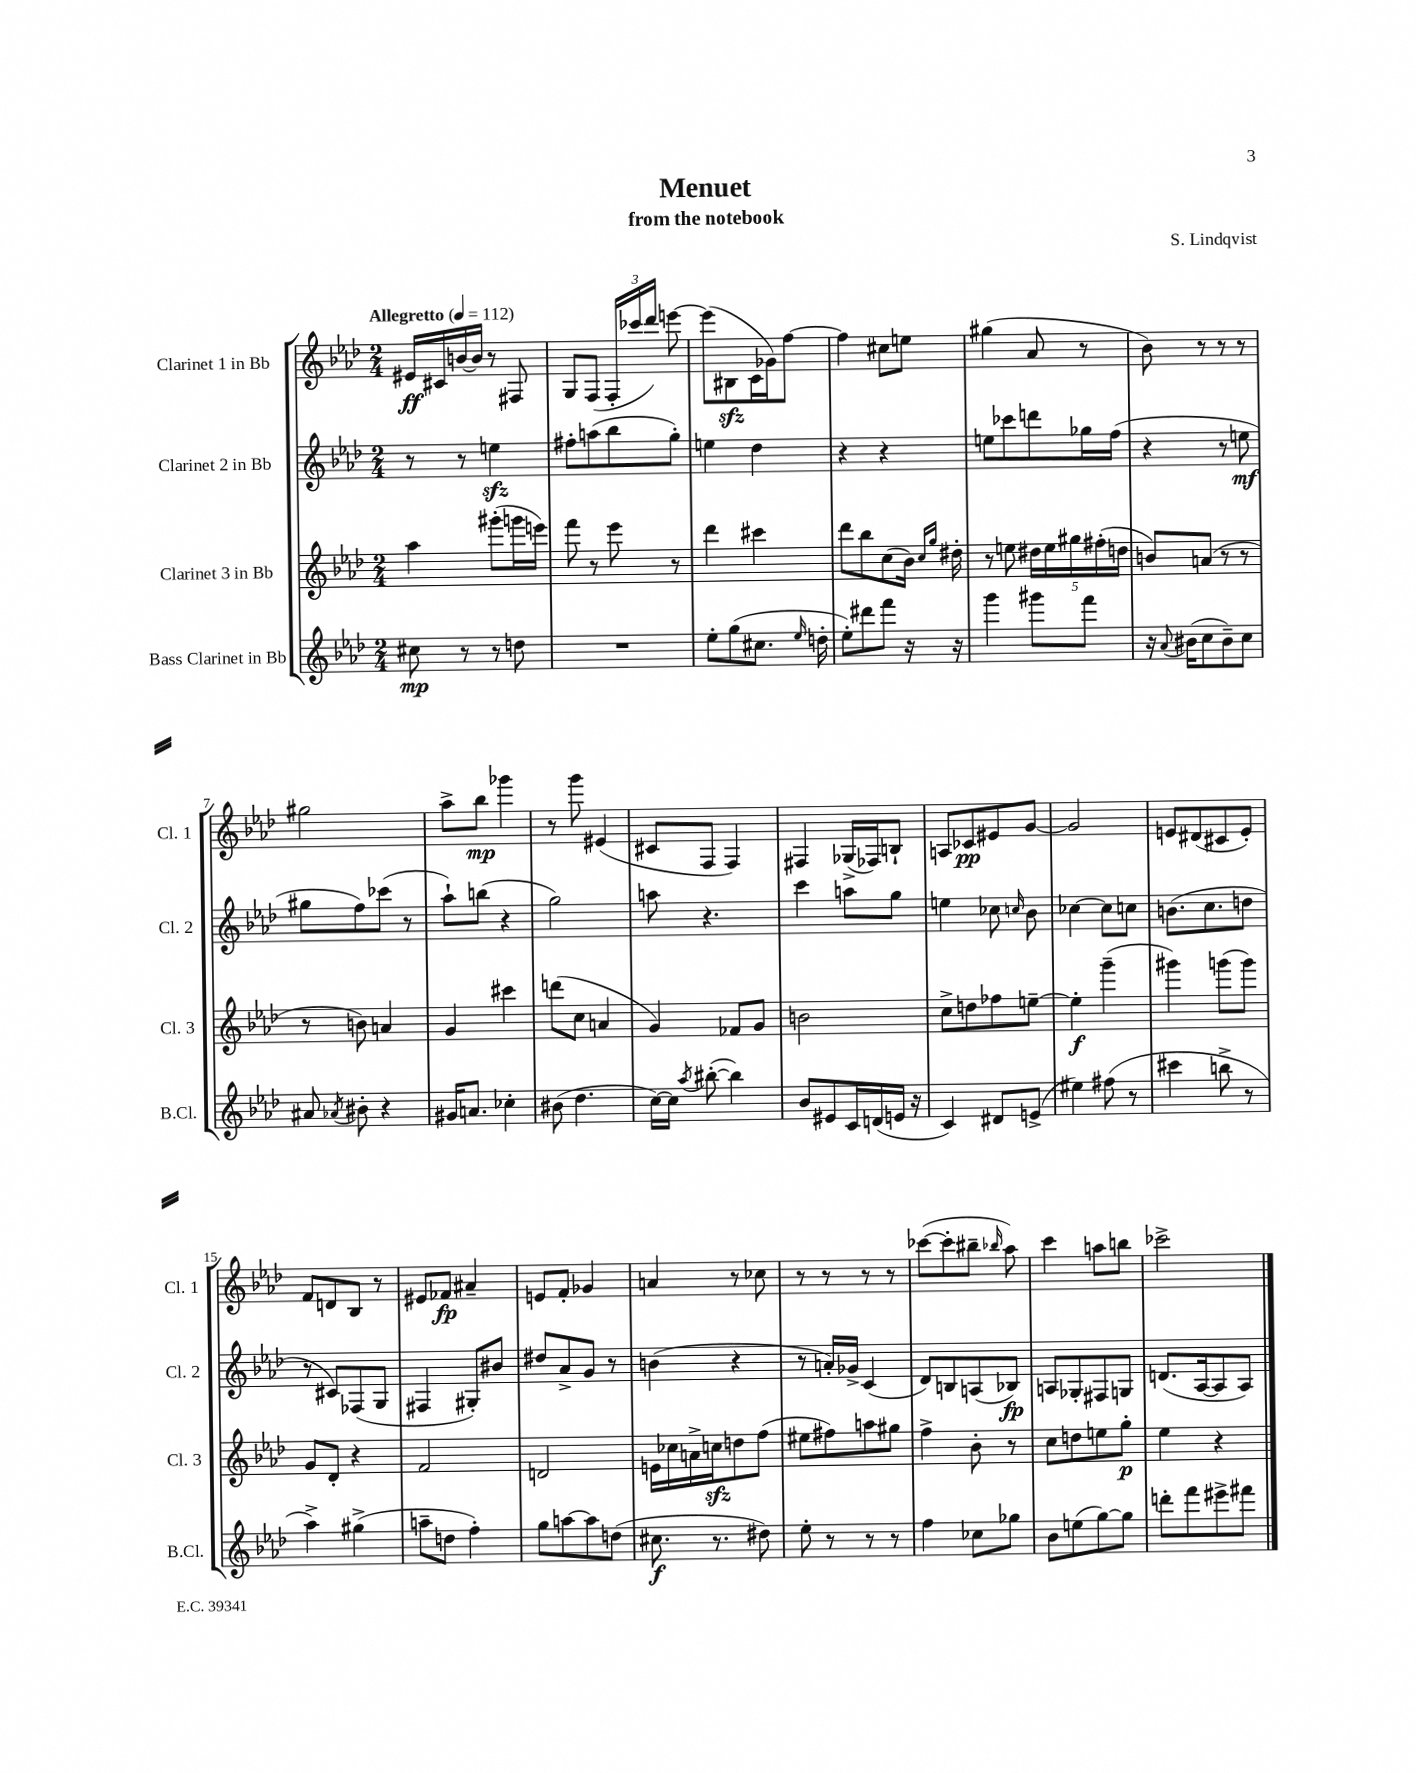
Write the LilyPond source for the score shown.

\header { title = "Menuet" composer = "S. Lindqvist" subtitle = "from the notebook" }
<<
\new StaffGroup <<
\new Staff = "s0" \with { instrumentName = "Clarinet 1 in Bb" shortInstrumentName = "Cl. 1" } {
    \clef treble \key aes \major \numericTimeSignature \time 2/4 \tempo "Allegretto" 4 = 112
    \autoBeamOff eis'16[\ff cis'16 b'16~ b'16] r8 fis8 |
    g8[ f8]( \tuplet 3/2 { f16[-. ces'''16 des'''16]) } e'''8~ |
    e'''8[( bis8\sfz c'16 ges'16) f''8]~ |
    f''4 cis''8[ e''8] |
    gis''4( aes'8 r8 |
    bes'8) r8 r8 r8 |
    gis''2 |
    aes''8[-> bes''8]\mp ges'''4 |
    r8 g'''8 eis'4( |
    cis'8[ f8] f4) |
    fis4 ges16[->( fes16) b8]-! |
    a8[ ces'8\pp eis'8 g'8]~ |
    g'2 |
    e'8[ dis'8( cis'8 e'8]-.) |
    f'8[ d'8 bes8] r8 |
    eis'8[ fes'8]\fp ais'4-- |
    e'8[ f'8]-. ges'4 |
    a'4 r8 ces''8 |
    r8 r8 r8 r8 |
    ces'''8[~( ces'''8-. bis''8]-- \grace { bes''16 } aes''8) |
    c'''4 a''8[ b''8] |
    ces'''2-> \bar "|." |
}
\new Staff = "s1" \with { instrumentName = "Clarinet 2 in Bb" shortInstrumentName = "Cl. 2" } {
    \clef treble \key aes \major \numericTimeSignature \time 2/4
    \autoBeamOff r8 r8 e''4\sfz |
    fis''8[-. a''8( bes''8 g''8]-.) |
    e''4 des''4 |
    r4 r4 |
    e''8[ ces'''8 d'''8 ges''16 f''16]( |
    r4 r8 e''8\mf |
    gis''8[ f''8) ces'''8]( r8 |
    aes''8[-!) b''8]( r4 |
    g''2) |
    a''8 r4. |
    c'''4 a''8[ g''8] |
    e''4 ces''8 \grace { c''16 } bes'8 |
    ces''4~ ces''8[ c''8] |
    b'8.[( c''8. d''8] |
    r8 cis'8[) fes8( g8] |
    fis4 gis8[-.) bis'8] |
    dis''8[ aes'8-> g'8] r8 |
    b'4( r4 |
    r8 a'16[-.) ges'16]-> c'4( |
    des'8[) b8 a8( bes8]\fp) |
    a8[ ges8-. fis8 g8] |
    d'8.[( aes16~ aes8 aes8]) \bar "|." |
}
\new Staff = "s2" \with { instrumentName = "Clarinet 3 in Bb" shortInstrumentName = "Cl. 3" } {
    \clef treble \key aes \major \numericTimeSignature \time 2/4
    \autoBeamOff aes''4 gis'''8[-.( g'''16 e'''16]) |
    f'''8 r8 ees'''8 r8 |
    des'''4 cis'''4 |
    des'''8[ bes''8 c''8( bes'16]) \grace { c''16[ g''16] } dis''16-. |
    r8 e''8 \tuplet 5/4 { dis''16[ e''16 gis''16 fis''16-.( d''16] } |
    b'8[) a'8]( r8 r8 |
    r8 b'8) a'4 |
    g'4 cis'''4 |
    d'''8[( c''8] a'4 |
    g'4) fes'8[ g'8] |
    b'2 |
    c''8[-> d''8 fes''8 e''8]~-- |
    e''4-.\f g'''4--( |
    gis'''4) g'''8[( g'''8]) |
    g'8[ des'8]-. r4 |
    f'2 |
    d'2 |
    e'16[ ces''16 a'16-> c''16\sfz d''8 f''8]( |
    eis''8[ fis''8) a''8 gis''8] |
    f''4-> bes'8-. r8 |
    c''8[ d''8 e''8 g''8]-.\p |
    ees''4 r4 \bar "|." |
}
\new Staff = "s3" \with { instrumentName = "Bass Clarinet in Bb" shortInstrumentName = "B.Cl." } {
    \clef treble \key aes \major \numericTimeSignature \time 2/4
    \autoBeamOff cis''8\mp r8 r8 d''8 |
    R2 |
    ees''8[-. g''8( cis''8.] \grace { ees''16 } d''16-. |
    ees''8[-.) dis'''8 f'''8] r16 r16 |
    g'''4 gis'''8[ f'''8] |
    r16 \appoggiatura { aes'8 } bis'16[( c''8 bis'8--) c''8] |
    ais'8 \acciaccatura { aes'8 } bis'8-. r4 |
    gis'16[ a'8.] ces''4-. |
    bis'8( des''4. |
    c''16[~) c''16] \acciaccatura { aes''8 } bis''8~-.( bis''4) |
    bes'8[ eis'8 c'16 d'16( e'16] r16 |
    c'4) dis'8[ e'8]->( |
    eis''4) fis''8( r8 |
    cis'''4 b''8-> r8 |
    aes''4->) gis''4->( |
    a''8[-- d''8] f''4-.) |
    g''8[ a''8~ a''8 d''8]( |
    cis''8.\f r8. dis''8) |
    ees''8-. r8 r8 r8 |
    f''4 ces''8[ ges''8] |
    bes'8[ e''8( g''8~) g''8] |
    d'''8[-. f'''8 eis'''8-> fis'''8] \bar "|." |
}
>>
>>
